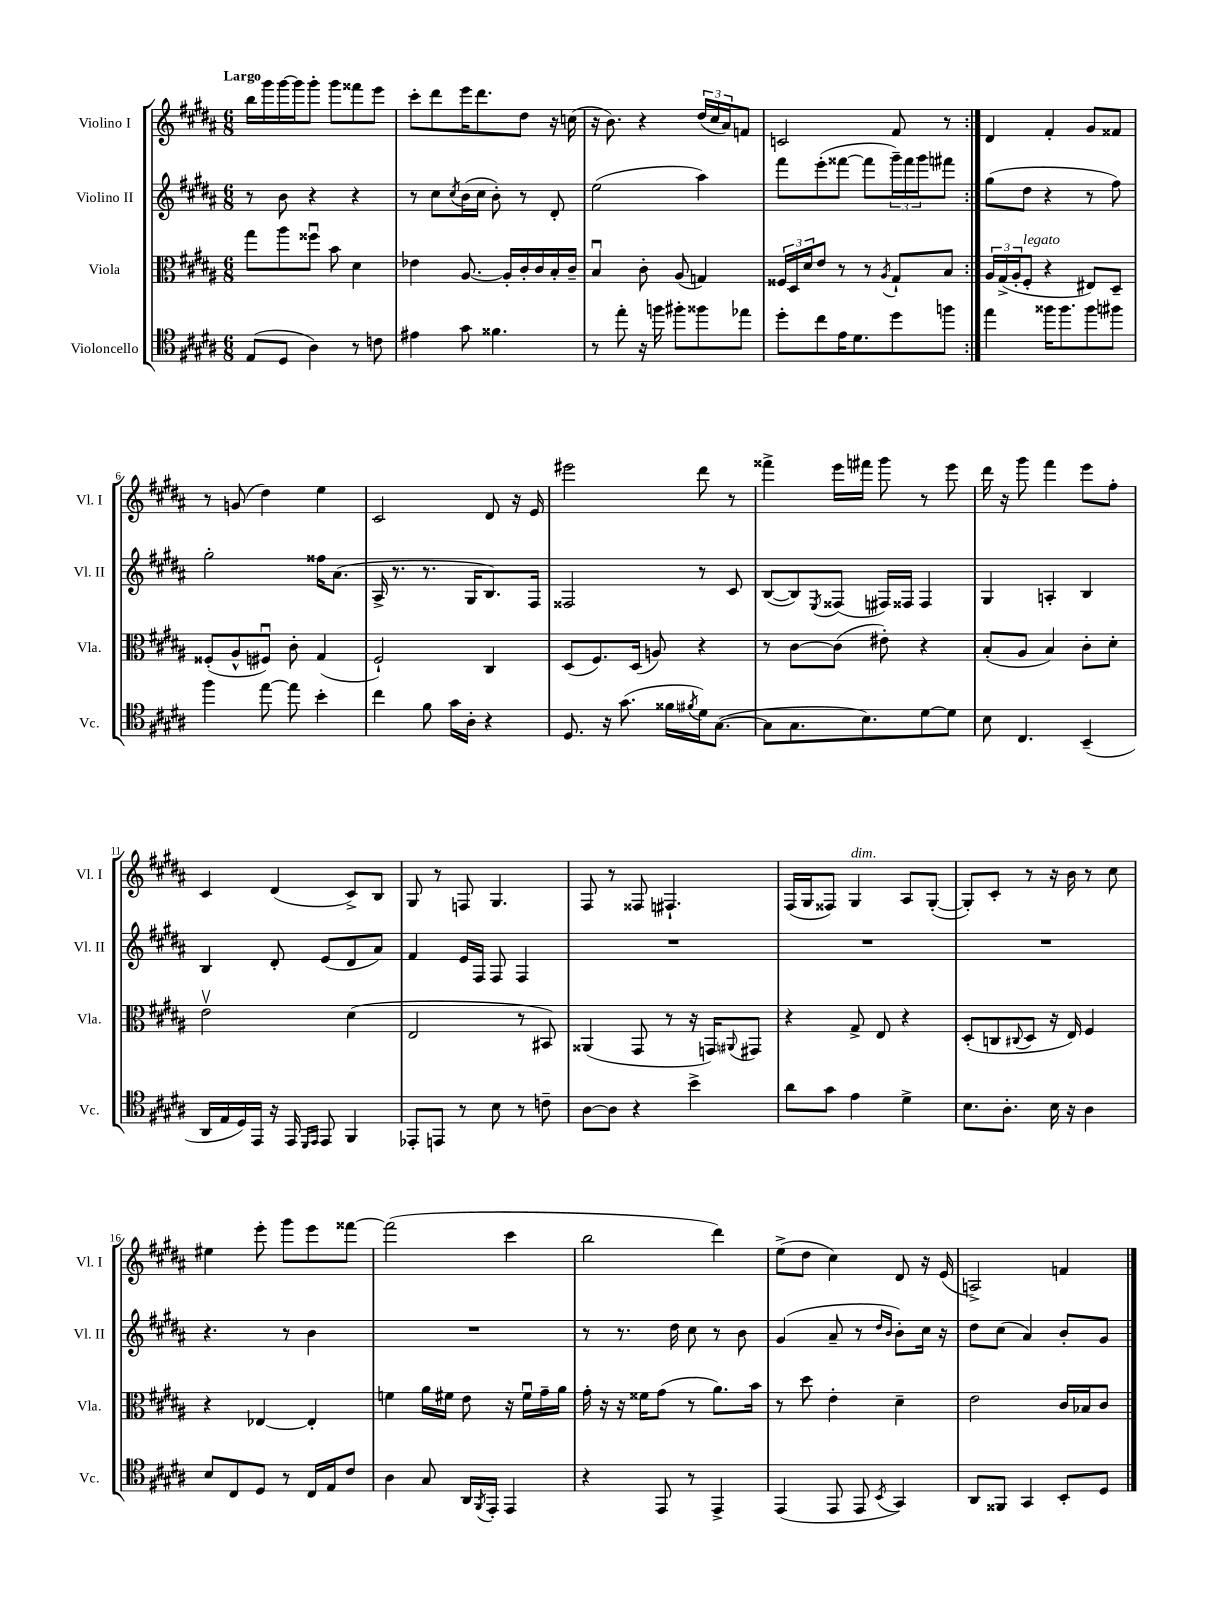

**kern	**kern	**kern	**kern
*part4	*part3	*part2	*part1
*staff4	*staff3	*staff2	*staff1
*I"Violoncello	*I"Viola	*I"Violino II	*I"Violino I
*I'Vc.	*I'Vla.	*I'Vl. II	*I'Vl. I
*clefC4	*clefC3	*clefG2	*clefG2
*k[f#c#g#d#a#]	*k[f#c#g#d#a#]	*k[f#c#g#d#a#]	*k[f#c#g#d#a#]
*M6/8	*M6/8	*M6/8	*M6/8
=1	=1	=1	=1
!	!	!	!LO:TX:a:B:t=Largo
(8E/L	8gg#\L	8r	16bb\LL
.	.	.	16ggg#\
8D#/J	8aa#\	8b\	[16ggg#\
.	.	.	16ggg#\J]
4A#\)	8ff##Xu\J	4r	8ggg#'\J
.	8b\	.	8ggg#\L
8r	4d#\	4r	8fff##X\
8cn\	.	.	8eee\J
=2	=2	=2	=2
4e#X\	4e-X\	8r	8ccc#'\L
.	.	8cc#\L	8ddd#\
.	.	8qcc#/	.
8g#\	[8.A#/	(16b\L	16eee\K
.	.	16cc#\JJ	8.ddd#\
4.f##X\	.	8b'\)	.
.	16A#'/LL]	.	.
.	16c#'/	8r	8dd#\J
.	16c#/	.	.
.	16B'/	8d#'/	16r
.	16c#~/JJ	.	(16ccn\
=3	=3	=3	=3
8r	4Bu/	(2ee\	16r
.	.	.	8.b\)
8ee'\	.	.	.
16r	8c#'\	.	4r
16ffn\	.	.	.
8ff#X'\L	(8A#/	.	.
8ff##X\	4Gn/)	4aa#\)	(24dd#/LL
.	.	.	24cc#/
.	.	.	24a#/J)
8ee-X\J	.	.	8fn/J
=4	=4	=4	=4
8dd#'\L	24F##X/LL	8fff#\L	2cn/
.	24D#/	.	.
.	24d#/J	.	.
8cc#\	8e/J	(8eee'\	.
16e\K	8r	[8fff##X\J	.
8.d#\	.	.	.
.	8r	8fff##\L]	.
.	8qA#/	.	.
8dd#\	8G#`/L	24ggg#~\L)	8f#/
.	.	24fff##\	.
.	.	24ggg#\J	.
8ffn\J	8B/J	8fff#X\J	8r
=5:|!	=5:|!	=5:|!	=5:|!
4ee\	24A#/LL	(8gg#\L	4d#/
.	(24G#^/	.	.
.	24A#'/J	.	.
!	!LO:TX:a:i:t=legato	!	!
.	8F#'/J	8dd#\J	.
16ff##X\KL	4r	4r	4f#'/
8.ff##\	.	.	.
8ff##\	8E#X/L)	8r	8g#/L
8ff#X\J	8D#~/J	8ff#\)	8f##X/J
!!LO:LB:g=z
=6	=6	=6	=6
4ff#\	(8F##X'/L	2gg#'\	8r
.	8A#^^/	.	(8gn/
[8ee\	8F#Xu/J)	.	4dd#\)
8ee\]	8c#'\	.	.
4b'\	(4G#/	16ff##X\KL	4ee\
.	.	(8.a#\J	.
=7	=7	=7	=7
4cc#\	2F#`/)	16A#^/	2c#/
.	.	8.r	.
8f#\	.	8.r	.
16g#\LL	.	.	.
16A#'\JJ	.	16G#/KL	.
4r	4C#/	8.B/)	8d#/
.	.	.	16r
.	.	16F#/Jk	16e/
=8	=8	=8	=8
8.D#/	(8D#/L	2F##X/	2eee#X\
.	8.F#/)	.	.
16r	.	.	.
(8.g#\	.	.	.
.	(16D#/Jk	.	.
.	8An/)	.	.
16f##X\LL	.	.	.
8qf#X/	.	.	.
16d#\J)	4r	8r	8ddd#\
([8.G#\J	.	.	.
.	.	8c#/	8r
=9	=9	=9	=9
8G#\L]	8r	([8B/L	4fff##X^\
8.G#\	[8c#\L	8B/])	.
.	.	8qE/	.
.	(8c#\J]	(8F##X/J	16eee\LL
8.B\)	.	.	16fff#X\JJ
.	8e#X'\)	16F#X/LL)	8ggg#\
.	.	16F##X/JJ	.
[8d#\	4r	4F##/	8r
8d#\J]	.	.	8eee\
=10	=10	=10	=10
8B\	(8B'/L	4G#/	16ddd#\
.	.	.	16r
4.C#/	8A#/J	.	8ggg#\
.	4B/)	4An'/	4fff#\
(4BB~/	8c#'\L	4B/	8eee\L
.	8d#'\J	.	8ff#'\J
!!LO:LB:g=z
=11	=11	=11	=11
16AA#/LL	2ev\	4B/	4c#/
16E/	.	.	.
16D#/)	.	.	.
16EE/JJ	.	.	.
16r	.	8d#'/	(4d#/
16EE/	.	.	.
16qqDD#/LL	.	.	.
16qqEE/JJ	.	.	.
8EE/	.	(8e/L	.
4FF#/	(4d#\	8d#/	8c#^/L)
.	.	8a#/J)	8B/J
=12	=12	=12	=12
8EE-X'/L	2E/	4f#/	8G#/
8EEn/J	.	.	8r
8r	.	16e/LL	8Fn/
.	.	16F#/JJ	.
8B\	.	8F#/	4.G#/
8r	8r	4F#/	.
8cn~\	8BB#X/)	.	.
=13	=13	=13	=13
[8A#\L	(4AA##X/	2.r	8F#/
8A#\J]	.	.	8r
4r	8GG#/	.	8F##X/
.	8r	.	4.F#X`/
4b^\	16r	.	.
.	16GGn/KL)	.	.
.	8qqAA#X/	.	.
.	8GG#X/J	.	.
=14	=14	=14	=14
8a#\L	4r	2.r	(16F#/LL
.	.	.	16G#/J
8g#\J	.	.	8F##X/J)
!	!	!	!LO:TX:a:i:t=dim.
4e\	8G#^/	.	4G#/
.	8E/	.	.
4d#^\	4r	.	8A#/L
.	.	.	([8G#'/J
=15	=15	=15	=15
8.B\L	(8D#'/L	2.r	8G#'/L])
.	8Cn/	.	8c#'/J
8.A#'\J	.	.	.
.	8qqC#X/	.	.
.	8D#/J	.	8r
16B\	16r	.	16r
16r	16E/)	.	16b\
4A#\	4F#/	.	8r
.	.	.	8cc#\
!!LO:LB:g=z
=16	=16	=16	=16
8B/L	4r	4.r	4ee#X\
8C#/	.	.	.
8D#/J	[4E-X/	.	8eee'\
8r	.	8r	8ggg#\L
16C#/LL	4E-'/]	4b\	8eee\
16E/J	.	.	.
8c#/J	.	.	[8fff##X\J
=17	=17	=17	=17
4A#\	4fn\	2.r	(2fff##\]
8G#/	16a#\LL	.	.
.	16f#X\JJ	.	.
16AA#/LL	8e\	.	.
8qFF#/	.	.	.
16EE'/JJ	.	.	.
4EE/	16r	.	4ccc#\
.	16f#u\LL	.	.
.	16g#~\	.	.
.	16a#\JJ	.	.
=18	=18	=18	=18
4r	16g#'\	8r	2bb\
.	16r	.	.
.	16r	8.r	.
.	16f##X\KL	.	.
8EE/	(8g#\J	.	.
.	.	16dd#\	.
8r	8r	8cc#\	.
4EE^/	8.a#\L)	8r	4ddd#\)
.	.	8b\	.
.	16b\Jk	.	.
=19	=19	=19	=19
(4EE/	8r	(4g#/	(8ee^\L
.	8dd#\	.	8dd#\J
8EE/	4e'\	8a#~/	4cc#\)
8EE/	.	8r	.
.	.	16qqdd#/LL	.
8qBB/	.	16qqb/JJ	.
4GG#/)	4d#~\	8b'\L)	8d#/
.	.	16cc#\Jk	16r
.	.	16r	(16e/
=20	=20	=20	=20
8AA#/L	2e\	8dd#\L	2An^/)
8FF##X/J	.	(8cc#\J	.
4GG#/	.	4a#/)	.
8BB'/L	16c#/LL	8b'/L	4fn/
.	16B-X/J	.	.
8D#/J	8c#/J	8g#/J	.
==	==	==	==
*-	*-	*-	*-
